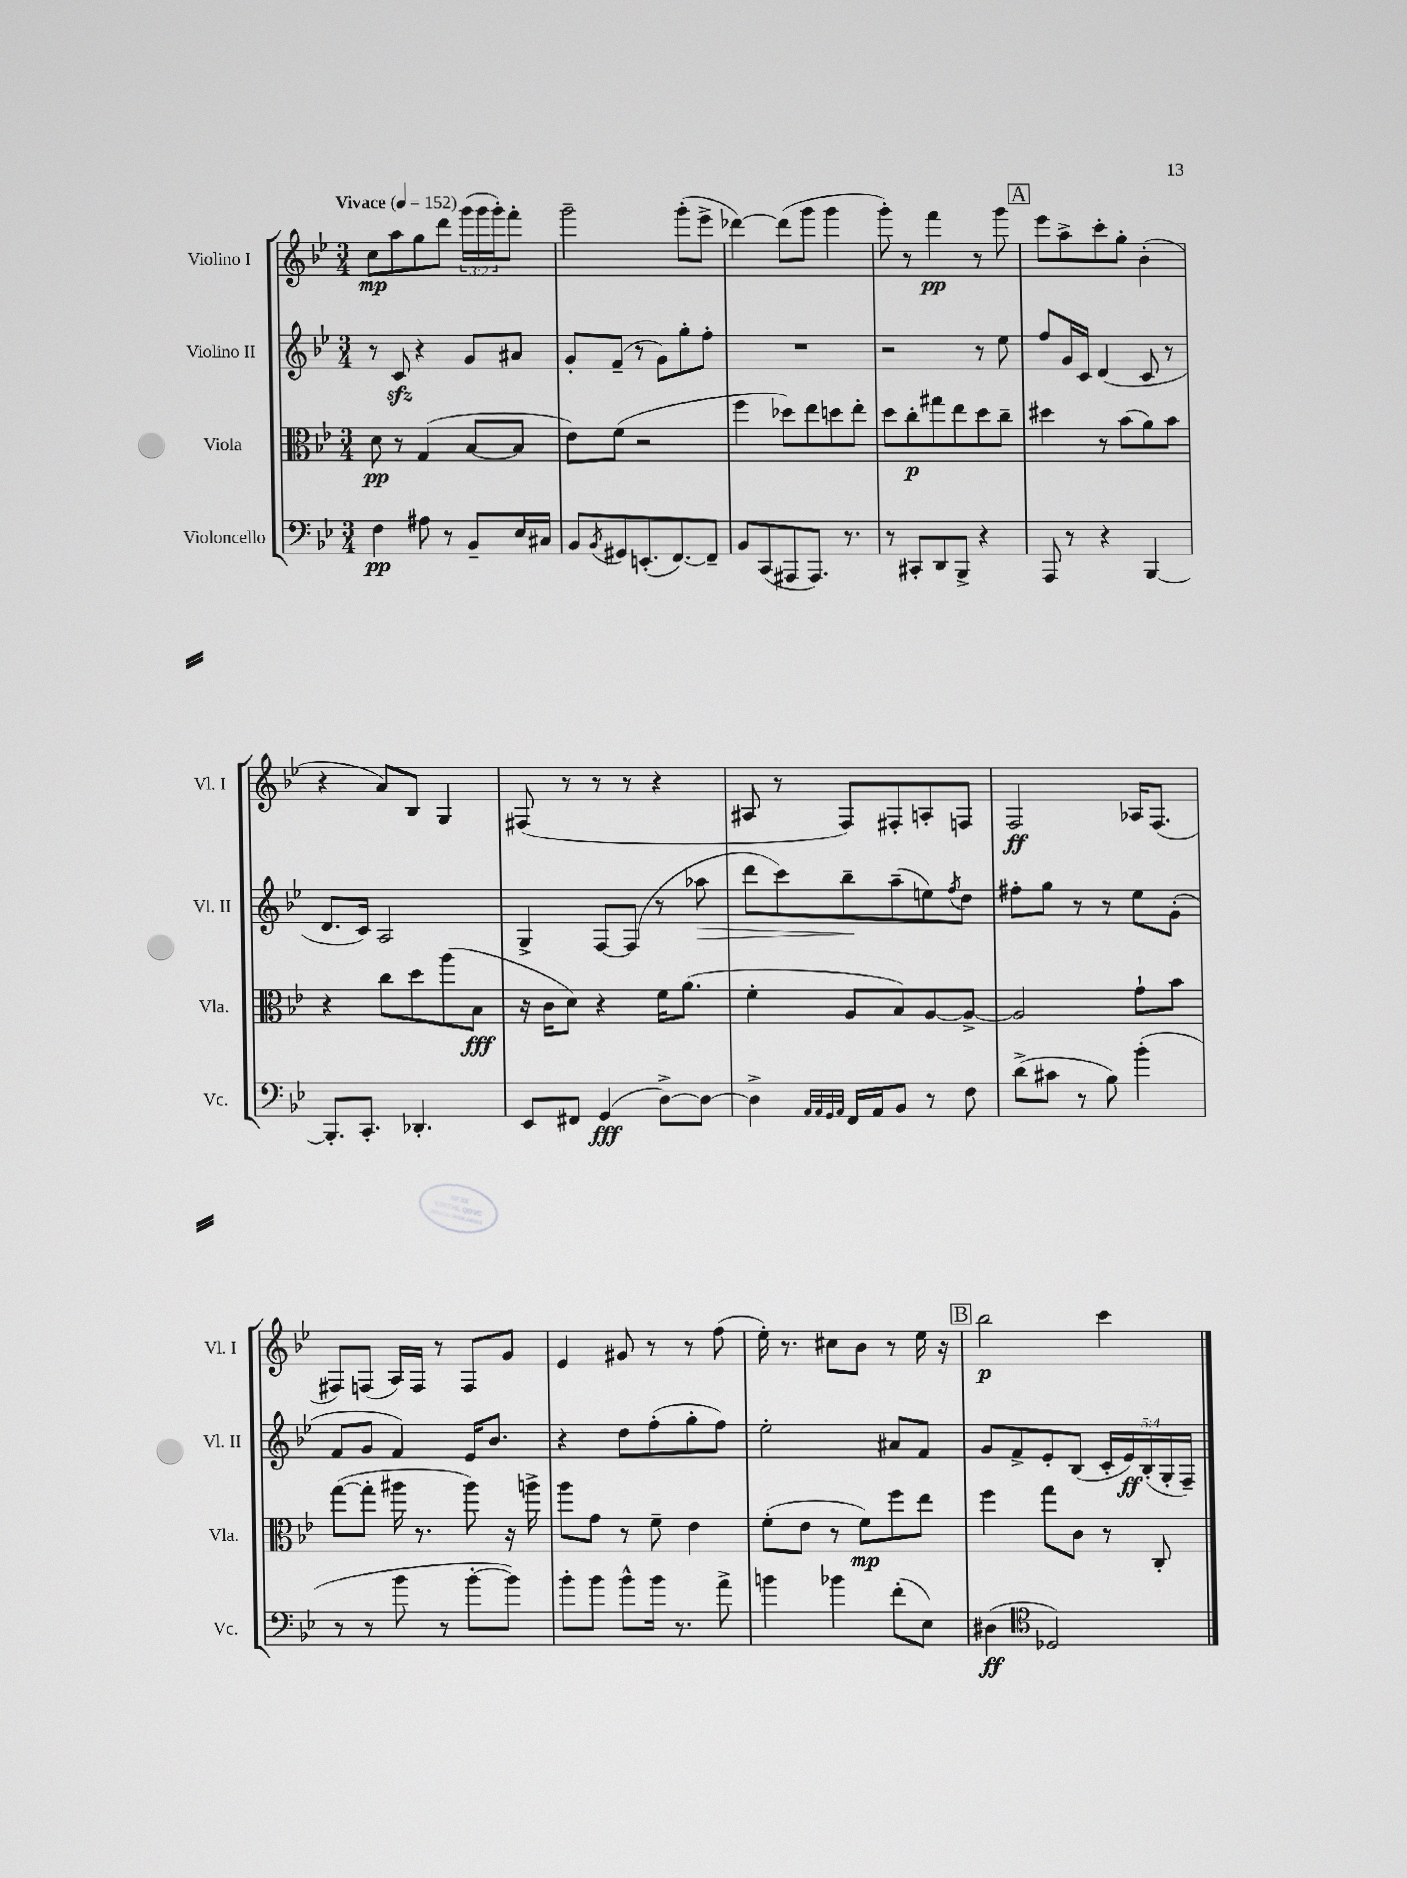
<<
\new StaffGroup <<
\new Staff = "s0" \with { instrumentName = "Violino I" shortInstrumentName = "Vl. I" } {
    \clef treble \key bes \major \numericTimeSignature \time 3/4 \override Staff.TupletNumber.text = #tuplet-number::calc-fraction-text \tempo "Vivace" 4 = 152
    c''8\mp a''8 g''8 d'''8 \tuplet 3/2 { g'''16( g'''16 g'''16-.) } f'''8-. |
    g'''2-- g'''8-.( ees'''8-> |
    des'''4~) des'''8( g'''8 g'''4 |
    g'''8-.) r8 f'''4\pp r8 g'''8 |
    \mark \markup { \box "A" } ees'''8 a''8-> c'''8-. g''8-. bes'4-.( |
    r4 a'8) bes8 g4 |
    fis8( r8 r8 r8 r4 |
    ais8 r8 f8) fis8-. a8-. f8 |
    f2\ff aes16 f8.( |
    fis8) f8( a16) f16 r8 f8 g'8 |
    ees'4 gis'8 r8 r8 f''8( |
    ees''16-.) r8. cis''8 bes'8 r8 ees''16 r16 |
    \mark \markup { \box "B" } bes''2\p c'''4 \bar "|." |
}
\new Staff = "s1" \with { instrumentName = "Violino II" shortInstrumentName = "Vl. II" } {
    \clef treble \key bes \major \numericTimeSignature \time 3/4 \override Staff.TupletNumber.text = #tuplet-number::calc-fraction-text
    r8 c'8\sfz r4 g'8 ais'8 |
    g'8-. f'8--( r8 g'8) g''8-. f''8-. |
    R2. |
    r2 r8 ees''8 |
    \mark \markup { \box "A" } f''8 g'16 c'16 d'4( c'8 r8 |
    d'8. c'16) a2 |
    g4-> f8~ f8( r8 aes''8\> |
    d'''8 c'''8) bes''8--\! a''8--( e''8) \acciaccatura { f''8 } d''8 |
    fis''8-. g''8 r8 r8 ees''8 g'8-.( |
    f'8 g'8 f'4) ees'16 bes'8. |
    r4 d''8 f''8-.( g''8-. f''8) |
    ees''2-. ais'8 f'8 |
    \mark \markup { \box "B" } g'8 f'8-> ees'8-. bes8( \tuplet 5/4 { c'16-. ees'16\ff) bes16-.( g16-. f16--) } \bar "|." |
}
\new Staff = "s2" \with { instrumentName = "Viola" shortInstrumentName = "Vla." } {
    \clef alto \key bes \major \numericTimeSignature \time 3/4
    d'8\pp r8 g4( bes8~ bes8 |
    ees'8) f'8( r2 |
    f''4 des''8) ees''8 d''8 ees''8-. |
    d''8 c''8-.\p gis''8 ees''8 d''8 c''8-- |
    \mark \markup { \box "A" } dis''4 r8 bes'8( a'8) bes'8 |
    r4 c''8 d''8 a''8( bes8\fff |
    r16 c'16 d'8) r4 f'16 a'8.( |
    f'4-. a8 bes8) a8~ a8~-> |
    a2 g'8-! bes'8 |
    g''8~( g''8-. ais''16 r8. ais''8) r16 a''16-> |
    a''8 g'8 r8 f'8-- ees'4 |
    f'8-.( ees'8 r8 f'8\mp) f''8 ees''8 |
    \mark \markup { \box "B" } f''4 g''8 c'8 r8 c8-. \bar "|." |
}
\new Staff = "s3" \with { instrumentName = "Violoncello" shortInstrumentName = "Vc." } {
    \clef bass \key bes \major \numericTimeSignature \time 3/4
    f4\pp ais8 r8 bes,8-- ees16 cis16 |
    bes,8 \acciaccatura { bes,8 } gis,8 e,8.-.( f,8.~) f,8-- |
    bes,8 c,8( ais,,8 ais,,8.) r8. |
    r8 cis,8-. d,8 bes,,8-> r4 |
    \mark \markup { \box "A" } a,,8 r8 r4 bes,,4~ |
    bes,,8.-. c,8.-. des,4.-. |
    ees,8 fis,8 g,4\fff( d8~->) d8~ |
    d4-> \grace { a,32 a,32 g,32 a,32 } f,16 a,16 bes,8 r8 f8 |
    d'8->( cis'8 r8 bes8) bes'4-.( |
    r8 r8 bes'8 r8 bes'8~-. bes'8) |
    bes'8-. bes'8 bes'8-^ bes'16 r8. a'8-> |
    b'4 bes'4 f'8-.( ees8) |
    \mark \markup { \box "B" } dis4\ff( \clef tenor des2) \bar "|." |
}
>>
>>
\layout { \context { \Score \remove "Bar_number_engraver" } }
